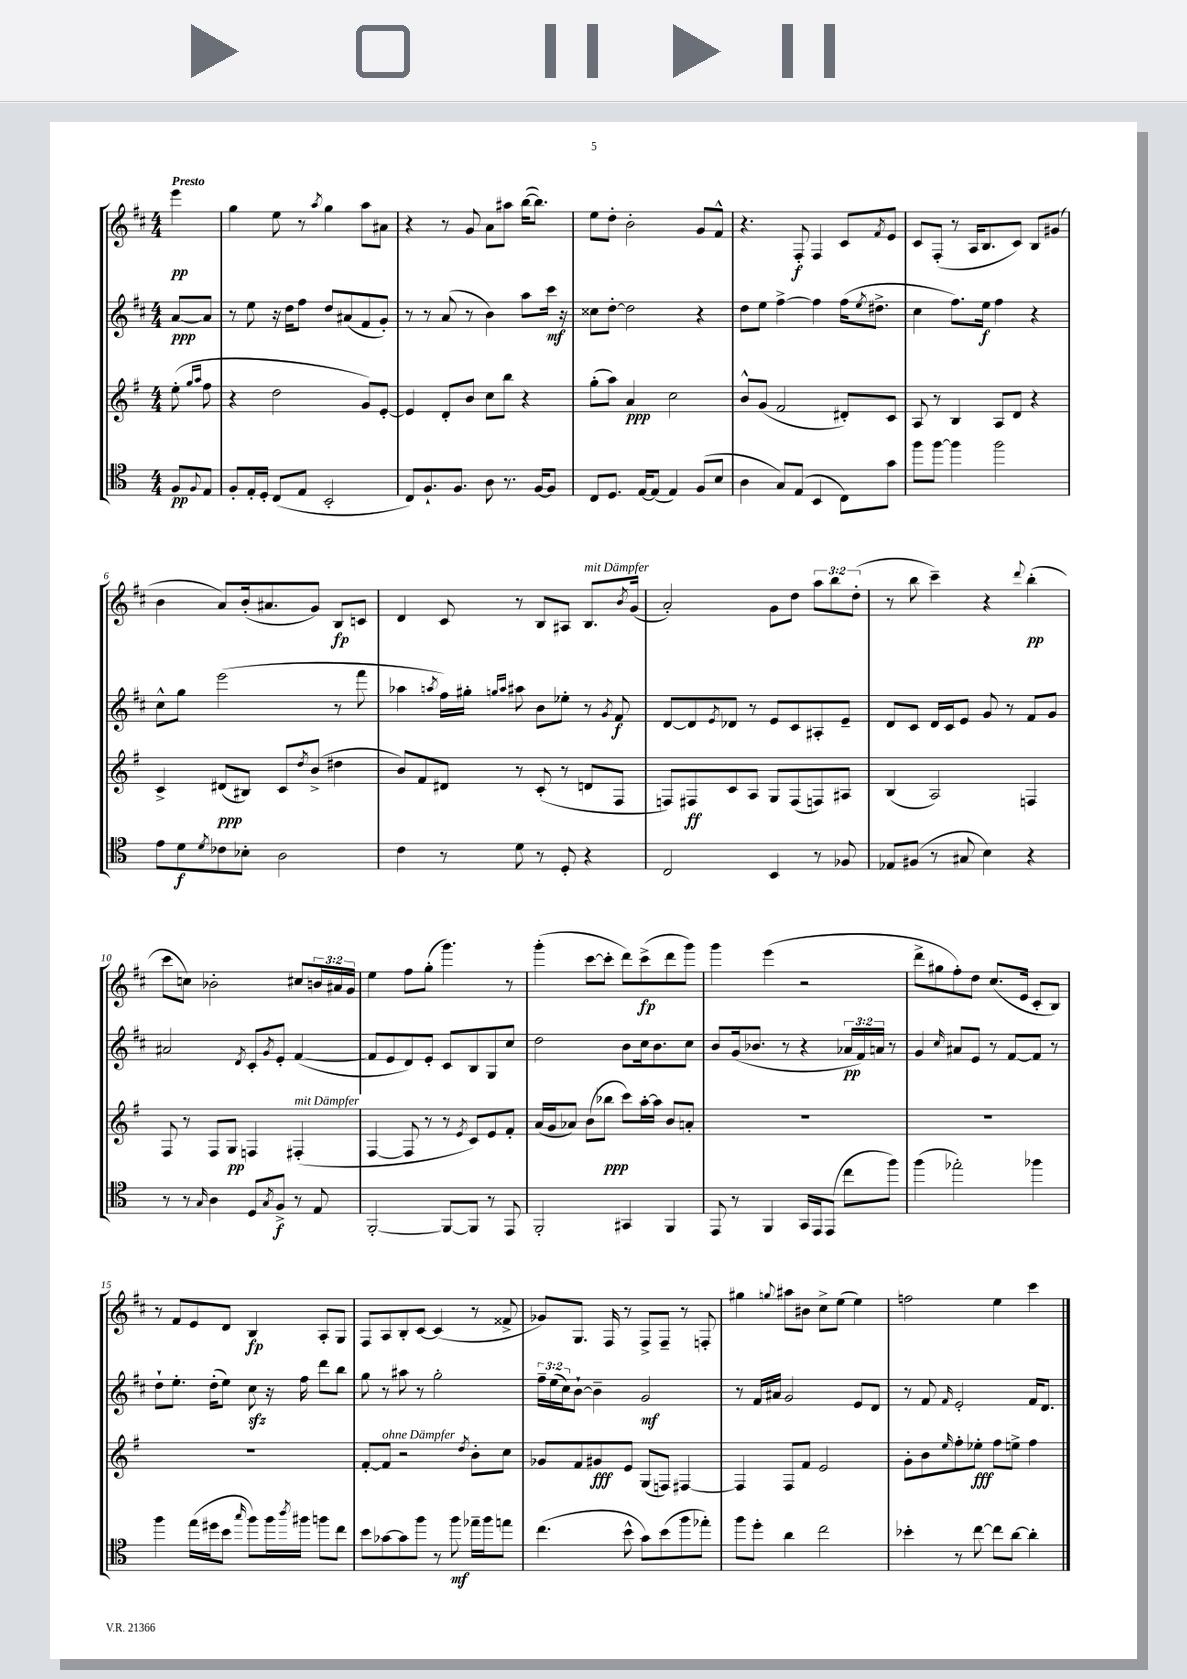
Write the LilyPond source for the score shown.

<<
\new StaffGroup <<
\new Staff = "s0" {
    \clef treble \key d \major \numericTimeSignature \time 4/4 \override Staff.TupletNumber.text = #tuplet-number::calc-fraction-text \partial 4 \tempo "Presto"
    e'''4\pp |
    g''4 e''8 r8 \acciaccatura { a''8 } g''4 a''8 ais'8 |
    r4 r8 g'8 a'8 ais''8 b''16~( b''8.) |
    e''8 d''8-. b'2-. g'8 fis'8-^ |
    r4. fis8-.\f fis4 cis'8 \acciaccatura { fis'8 } e'8 |
    cis'8 fis8-.( r8 a16 b8. cis'8) b8 gis'8( |
    b'4 a'8) b'16-.( ais'8. g'8) b8\fp c'8 |
    d'4 cis'8 r8 b8 ais8 b8.^\markup { \italic "mit Dämpfer" } \acciaccatura { b'8 } g'16( |
    a'2-.) g'8 d''8 \tuplet 3/2 { a''8 b''8 d''8-.( } |
    r8 b''8 cis'''4--) r4 \appoggiatura { d'''8 } b''4-.\pp( |
    cis'''8 c''8) bes'2-. cis''8 \tuplet 3/2 { b'16 ais'16 g'16 } |
    e''4 fis''8 g''8-.( g'''4.) r8 |
    g'''4-.( cis'''8~ cis'''8-. d'''8) cis'''8->\fp( d'''8 g'''8) |
    g'''4 e'''4( r2 |
    d'''8-> gis''8 fis''8-.) d''8 cis''8.( e'16 cis'8-. b8) |
    r8 fis'8 e'8 d'8 b4\fp a8-. g8 |
    fis8 a8 b8-. cis'8~ cis'4( r8 fisis'8-> |
    ges'8) g8. fis16 r8 fis8-> fis8-- r8 f8-. |
    gis''4 \appoggiatura { g''8 } ais''8 bis'8 cis''8-> e''8( e''4) |
    f''2 e''4 cis'''4 \bar "|." |
}
\new Staff = "s1" {
    \clef treble \key d \major \numericTimeSignature \time 4/4 \override Staff.TupletNumber.text = #tuplet-number::calc-fraction-text \partial 4
    a'8~\ppp a'8 |
    r8 e''8 r16 d''16 fis''8 d''8 ais'8( fis'8 g'8-.) |
    r8 r8 a'8( r8 b'4) a''8 cis'''16\mf r16 |
    cisis''8 d''8~-. d''2 r4 |
    d''8 e''8 fis''4~-> fis''4 fis''16( \acciaccatura { e''8 } dis''8.-> |
    cis''4 fis''8.) e''16\f fis''4 r4 |
    cis''8-^ g''8 e'''2( r8 fis'''8 |
    aes''4 \acciaccatura { a''8 } fis''16) gis''16-. \grace { g''16 a''16 } ais''8 b'8 ees''8-. r8 \acciaccatura { g'8 } fis'8\f |
    d'8~ d'8 \acciaccatura { e'8 } des'8 r8 e'8 cis'8 ais8-. e'8-- |
    d'8 cis'8 d'16 cis'16 e'8 g'8 r8 fis'8 g'8 |
    ais'2 \acciaccatura { d'8 } cis'8-. \acciaccatura { g'8 } e'8-. fis'4~( |
    fis'8 e'8 d'8) e'8-. cis'8 b8 g8 cis''8 |
    d''2 b'8 cis''16 b'8. cis''8 |
    b'8 g'16( bes'8. r8 r4 \tuplet 3/2 { aes'16\pp fis'16) a'16 } r8 |
    g'4 \grace { cis''16 } ais'8 e'8 r8 fis'8~ fis'8 r8 |
    d''8-! e''8.-. d''16-.( e''8) cis''8\sfz r16 fis''16 d'''8 b''8 |
    g''8 r8 ais''8 r8 g''2-. |
    \tuplet 3/2 { fis''16-- e''16( cis''16) } b'8~-! b'4-- g'2\mf |
    r8 fis'16 ais'16 g'2 e'8 d'8 |
    r8 fis'8 \grace { fis'16 } e'2-. fis'16 d'8. \bar "|." |
}
\new Staff = "s2" {
    \clef treble \key g \major \numericTimeSignature \time 4/4 \partial 4
    e''8-.( \grace { g''16 a''16 } fis''8 |
    r4 d''2 g'8) e'8~-. |
    e'4 d'8-. b'8 c''8 b''8 r4 |
    g''8-.( a''8) a'4\ppp c''2 |
    b'8-^ g'8( fis'2 dis'8-.) c'8 |
    a8 r8 b4 a8 d'8 r4 |
    c'4-> dis'8\ppp( bis8) c'8 \acciaccatura { d''8 } b'8->( dis''4 |
    b'8) fis'8 dis'8 r8 c'8-.( r8 d'8 fis8 |
    f8) fis8\ff c'8 a8 g8 fis8( f8) ais8 |
    b4( a2) f4 |
    fis8 r8 fis8 g8\pp f4 fis4-.^\markup { \italic "mit Dämpfer" }( |
    fis4~ fis8 r8 r8 \acciaccatura { e'8 } c'8) e'8 fis'8-. |
    a'16( g'16 aes'8) b'8( bes''8\ppp c'''8) a''16~-. a''16 b'8 a'8-. |
    R1 |
    R1 |
    R1 |
    fis'8~-. fis'8^\markup { \italic "ohne Dämpfer" } r2 \acciaccatura { d''8 } b'8-. c''8 |
    ges'8 fis'8 gis'8\fff e'8 g8( f8) fis4~ |
    fis4 fis8 fis'8 e'2 |
    g'8-. b'8 \grace { e''16 } fis''8-. ees''8-.\fff fis''8 e''8-> fis''4 \bar "|." |
}
\new Staff = "s3" {
    \clef tenor \key c \major \numericTimeSignature \time 4/4 \partial 4
    f8\pp \appoggiatura { f8 } e8 |
    f8-. e16-. d16-. c8( e8 b,2-. |
    c8) f8.-! f8. a8 r8. f16~ f8 |
    c8 d8. e16~ e8( e4) f8( b8 |
    a4 g8) e8( b,4 c8) g'8 |
    f''8 f''8~ f''4 f''2 |
    e'8 d'8\f \acciaccatura { d'8 } ces'8 bes8-. a2 |
    c'4 r8 d'8 r8 d8-. r4 |
    c2 b,4 r8 fes8 |
    ees8 fis8( r8 gis8 b4) r4 |
    r8 r8 \grace { g16 } a4 d8 \acciaccatura { g8 } f8->\f r8 e8 |
    f,2~-. f,8~ f,8 r8 e,8 |
    f,2-. gis,4 f,4 |
    e,8 r8 f,4 g,16 e,16 e,8( c''8 f''8) |
    f''4( ees''2-.) fes''4 |
    f''4 e''16( dis''16 b'8 \grace { g''16 } f''8) f''16 \acciaccatura { a''8 } fis''16 f''8 c''8 |
    b'8 ges'8~ ges'8 f''8 r8 f''8\mf ees''16-- f''16 e''8 |
    c''4.( b'8-^ g'8) b'8( f''8 ees''8-.) |
    f''8 d''8-. a'4 c''2 |
    bes'4-. r8 c''8~ c''8 a'8~ a'4-. \bar "|." |
}
>>
>>
